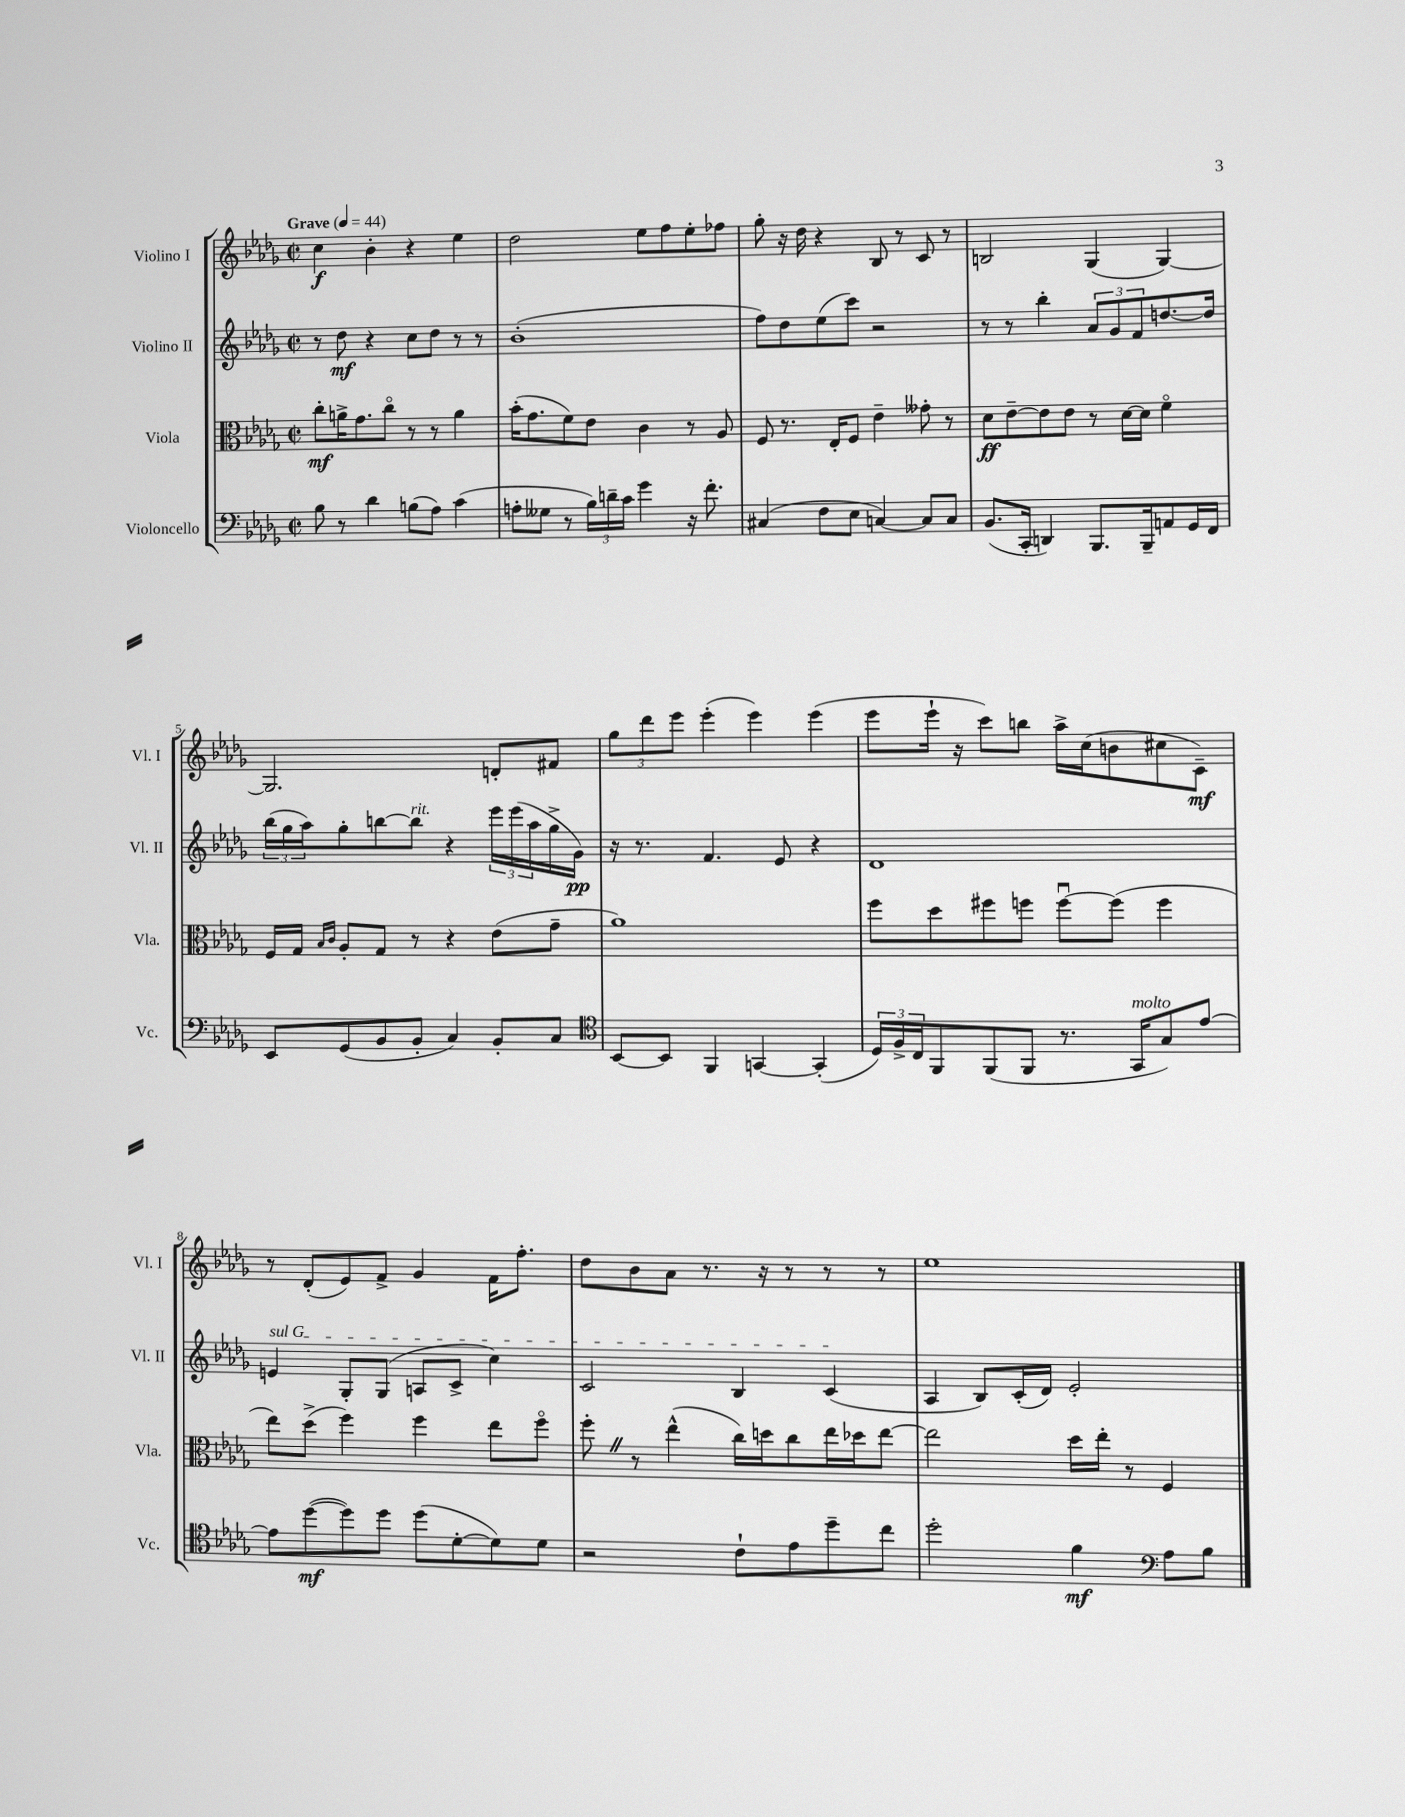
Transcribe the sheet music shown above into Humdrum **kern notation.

**kern	**kern	**kern	**kern
*staff4	*staff3	*staff2	*staff1
*clefF4	*clefC3	*clefG2	*clefG2
*k[b-e-a-d-g-]	*k[b-e-a-d-g-]	*k[b-e-a-d-g-]	*k[b-e-a-d-g-]
*M2/2	*M2/2	*M2/2	*M2/2
*met(c|)	*met(c|)	*met(c|)	*met(c|)
*MM44	*MM44	*MM44	*MM44
8B-\	8cc'\L	8r	4cc\
8r	16a^\K	8dd-\	.
.	8.g-\	.	.
4d-\	.	4r	4b-'\
.	8cco\J	.	.
(8B\L	8r	8cc\L	4r
8A-\J)	8r	8dd-\J	.
(4c\	4a\	8r	4ee-\
.	.	8r	.
=	=	=	=
8A'\L	(16b-'\LK	(1b-'	2dd-\
.	8.g-\	.	.
8G--\J	.	.	.
8r	8f\)	.	.
24B-\LL)	8e-\J	.	.
24d~\	.	.	.
24c\JJ	.	.	.
4g-\	4c\	.	8ee-\L
.	.	.	8ff\
16r	8r	.	8ee-'\
8.f'\	.	.	.
.	8A-/	.	8ff-\J
=	=	=	=
(4C#/	8F/	8ff\L)	8gg-'\
.	8.r	8dd-\	16r
.	.	.	16dd-\
8F\L	.	(8ee-\	4r
.	16E-'/LK	.	.
8E-\J	8F/J	8ccc\J)	.
[4C/)	4e-~\	2r	8B-/
.	.	.	8r
8C/]L	8g--'\	.	8c/
8C/J	8r	.	8r
=	=	=	=
(8.BB-/L	8d-\L	8r	2B/
.	[8e-~\	8r	.
16CC'/Jk	.	.	.
4DD/)	8e-\]	4bb-'\	.
.	8e-\J	.	.
8.BBB-/L	8r	12a-/L	(4G-/
.	.	12g-/	.
.	[16d-\LL	.	.
.	.	12f/	.
16BBB-~/k	16d-\]JJ	.	.
8AA/	4fo\	[8.dd/	[4G-/)
16GG-/L	.	.	.
16FF/JJ	.	16dd/]Jk	.
=	=	=	=
8EE-/L	16F/LL	(24bb-\LL	2.G-/]
.	.	24gg-\	.
.	16G-/JJ	.	.
.	.	24aa-\J)	.
.	16qqB-/LL	.	.
.	16qqc/JJ	.	.
(8GG-/	8A-'/L	8gg-'\	.
8BB-/	8G-/J	[8bb\	.
8BB-'/J	8r	8bb\]J	.
4C/)	4r	4r	.
8BB-'/L	(8e-\L	24eee-\LL	8d'/L
.	.	(24eee-\	.
.	.	24aa-\	.
8C/J	8g-~\J	16gg-^\	8f#/J
.	.	16g-\JJ)	.
=	=	=	=
*clefC4	*	*	*
[8BB-/L	1a-)	16r	12gg-\L
.	.	8.r	.
.	.	.	12ddd-\
8BB-/]J	.	.	.
.	.	.	12eee-\J
4FF/	.	4.f/	(4eee-'\
[4GG/	.	.	4eee-\)
.	.	8e-/	.
(4GG'/]	.	4r	(4eee-\
=	=	=	=
24D-/LL)	8ff\L	1d-	8eee-\L
24F^/	.	.	.
24C/J	.	.	.
8FF/	8dd-\	.	16eee-`\Jk
.	.	.	16r
(8FF/	8ff#\	.	8ccc\L)
8FF/J	8ff\J	.	8bb\J
8.r	[8ffu\L	.	16aa-^\LL
.	.	.	(16cc\J
.	(8ff\]J	.	8b\
16GG-/LK	.	.	.
8G-/)	4ff\	.	8cc#\
[8e-/J	.	.	8c~\J)
=	=	=	=
8e-\]L	8ee-\L)	4e/	8r
([8dd-\	(8dd-^\J	.	(8d-'/L
8dd-\])	4ff\)	8G-'/L	8e-/)
8dd-\J	.	(8G-/J	8f^/J
(8dd-\L	4ff\	8A/L	4g-/
[8d-'\	.	8c^/J	.
8d-\])	8ee-\L	4cc\)	16f\LK
.	.	.	8.ff'\J
8d-\J	8ffo\J	.	.
=	=	=	=
2r	8ff'\	2c/	8dd-\L
.	8r	.	8b-\
.	(4ee-^^\	.	8a-\J
.	.	.	8.r
8c`\L	16cc\LL)	4B-/	.
.	16dd\J	.	16r
8e-\	8cc\	.	8r
8dd-~\	16ee-\L	(4c/	8r
.	16dd-\J	.	.
8cc\J	[8ee-\J	.	8r
=	=	=	=
2dd-'\	2ee-\]	4A-/	1ee-
.	.	8B-/L)	.
.	.	(16c'/L	.
.	.	16d-/JJ)	.
4f\	16dd-\LL	2e-'/	.
.	16ee-'\JJ	.	.
.	8r	.	.
*clefF4	*	*	*
8A-\L	4F/	.	.
8B-\J	.	.	.
==	==	==	==
*-	*-	*-	*-
